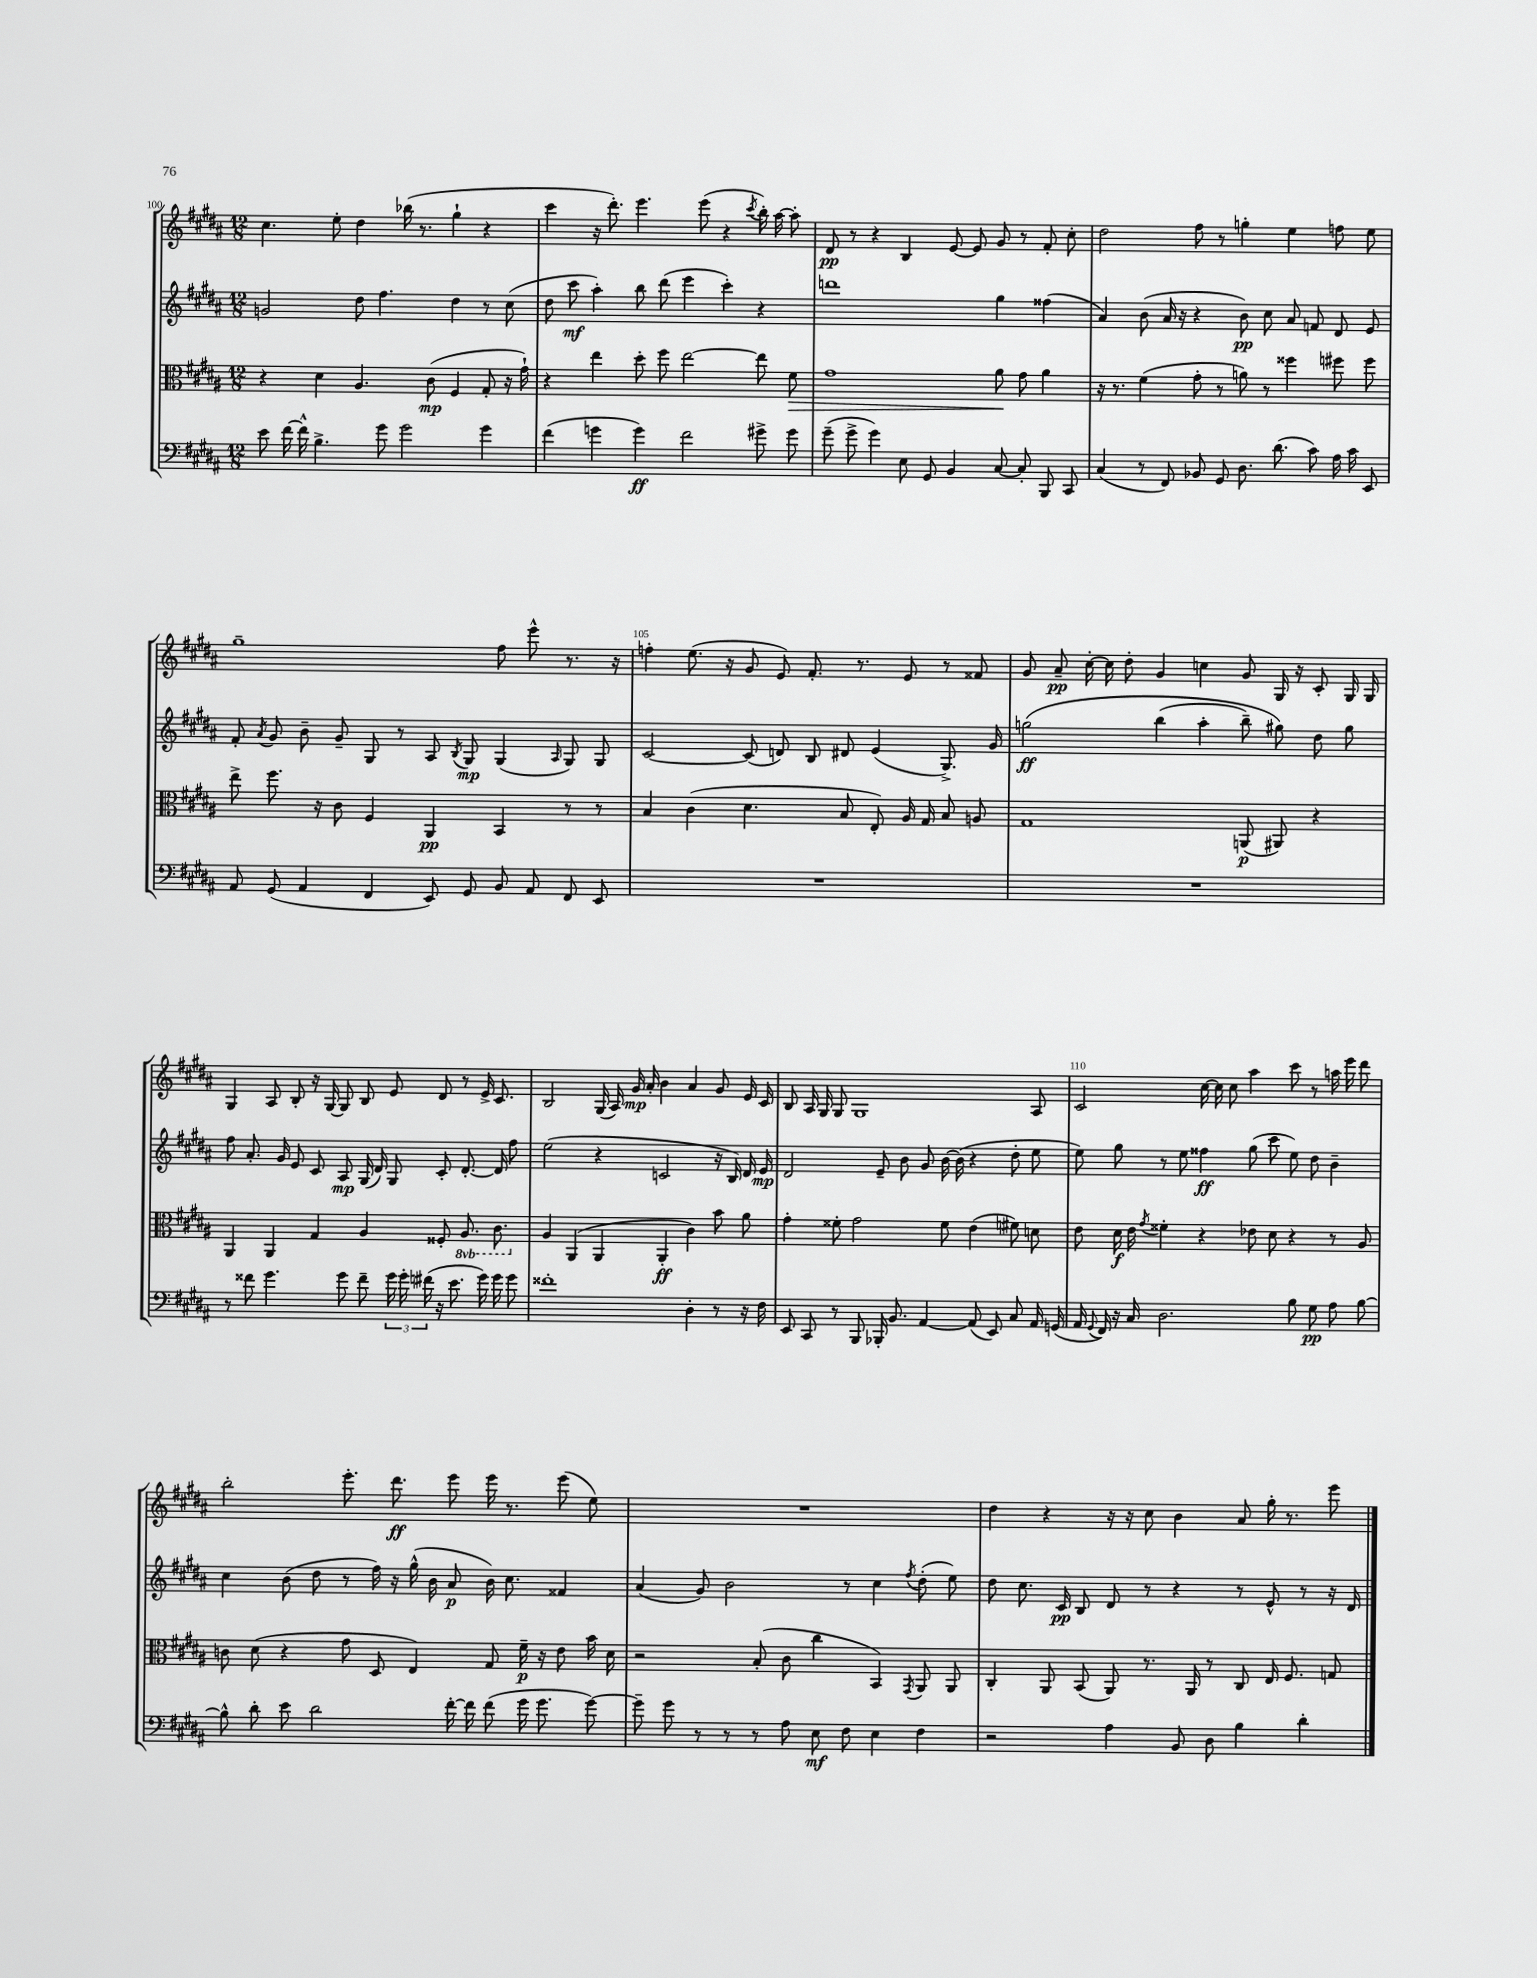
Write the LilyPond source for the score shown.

<<
\new StaffGroup <<
\new Staff = "s0" {
    \clef treble \key b \major \numericTimeSignature \time 12/8
    \autoBeamOff cis''4. e''8-. dis''4 bes''16( r8. gis''4-! r4 |
    cis'''4 r16 dis'''8.-.) e'''4. e'''8( r4 \acciaccatura { cis'''8 } b''16-.) ais''16~ ais''8-. |
    dis'8\pp r8 r4 b4 e'8~ e'8 gis'8 r8 fis'8-. cis''8-. |
    dis''2 fis''8 r8 g''4-. e''4 f''8 e''8 |
    gis''1-- fis''8 e'''8-^ r8. r16 |
    f''4-. e''8.( r16 gis'8 e'8) fis'8.-. r8. e'8 r8 fisis'8 |
    gis'8 ais'8--\pp cis''16~-. cis''16 dis''8-. gis'4 c''4 gis'8 gis16 r16 cis'8-. gis16 gis16 |
    gis4 ais8 b8-. r16 gis16~ gis8 b8 e'8 dis'8 r8 e'16-> cis'8. |
    b2 gis16( ais16) gis'16\mp ais'16-. b'4 ais'4 gis'8 e'16 cis'16 |
    b8 ais16 gis16 gis8 gis1 ais8 |
    cis'2 cis''16~ cis''16 cis''8 ais''4 cis'''8 r8 a''16 e'''16 dis'''8 |
    b''2-. e'''8.-. dis'''8.\ff e'''8 e'''16 r8. e'''8( e''8) |
    R1. |
    dis''4 r4 r16 r16 cis''8 b'4 ais'8 gis''16-. r8. e'''8 \bar "|." |
}
\new Staff = "s1" {
    \clef treble \key b \major \numericTimeSignature \time 12/8
    \autoBeamOff g'2 dis''8 fis''4. dis''4 r8 cis''8( |
    dis''8 cis'''8\mf ais''4-.) b''8 dis'''8( e'''4 cis'''4-.) r4 |
    d'''1 gis''4 fisis''4( |
    ais'4) b'8( ais'16 r16 r4 b'8\pp) cis''8 ais'8 f'8 dis'8 e'8 |
    fis'8-. \acciaccatura { ais'8 } gis'8 b'8-- gis'8-- gis8 r8 ais8 \acciaccatura { b8 } gis8\mp gis4( \grace { ais16 } gis8) gis8 |
    cis'2~ cis'8( d'8) b8 dis'8 e'4( gis8.->) gis'16 |
    g''2\ff\( b''4( ais''4-. b''8--) gis''8\) dis''8 gis''8 |
    fis''8 ais'8.-. gis'16 e'8 cis'8 ais8\mp gis16( dis'16) gis8 cis'8-. dis'8.~-. dis'16 fis''8 |
    e''2( r4 c'2 r16 b16) dis'16 e'16\mp |
    dis'2 e'8-- b'8 gis'8 b'16~ b'16( r4 dis''8-. e''8 |
    e''8) gis''8 r8 e''8 fisis''4\ff gis''8( cis'''8 e''8) dis''8 b'4-- |
    cis''4 b'8( dis''8 r8 fis''16) r16 gis''16-^( b'16 ais'8\p b'16) cis''8. fisis'4 |
    ais'4( gis'8) b'2 r8 cis''4 \acciaccatura { fis''8 } dis''8-.( e''8) |
    dis''8 cis''8. cis'16\pp b8 dis'8 r8 r4 r8 e'8-^ r8 r16 dis'16 \bar "|." |
}
\new Staff = "s2" {
    \clef alto \key b \major \numericTimeSignature \time 12/8 \set Staff.ottavationMarkups = #ottavation-simple-ordinals
    \autoBeamOff r4 dis'4 ais4. cis'8\mp( fis4 gis8-. r16 gis'16-!) |
    r4 e''4 dis''8-. fis''8 e''2~ e''8 fis'8\> |
    gis'1 ais'8\! gis'8 ais'4 |
    r16 r8. fis'4( gis'8-. r8 a'8) r8 fisis''4 fis''8 fis''8 |
    e''8-> fis''8. r16 cis'8 fis4 ais,4\pp b,4 r8 r8 |
    b4 cis'4( dis'4. b8 e8-.) ais16 gis16 b8 a8 |
    gis1 a,8\p( ais,8) r4 |
    ais,4 ais,4 gis4 ais4 fisis8-. \ottava #-1 ais,8. cis8. \ottava #0 |
    ais4 ais,4( ais,4 ais,4-.\ff cis'4) b'8 ais'8 |
    gis'4-. fisis'8-. gis'2 fisis'8 e'4( fis'8) d'8 |
    e'8 dis'16\f e'16 \acciaccatura { gis'8 } fisis'4-. r4 ees'8 dis'8 r4 r8 ais8 |
    c'8 dis'8( r4 gis'8 dis8 e4) gis8 fis'16--\p r16 e'8 b'16 dis'16 |
    r2 b8-.( cis'8 cis''4 b,4) \acciaccatura { gis,8 } ais,8 ais,8 |
    cis4-. ais,8 b,8( ais,8) r8. ais,16 r8 cis8 e16 fis8. g8 \bar "|." |
}
\new Staff = "s3" {
    \clef bass \key b \major \numericTimeSignature \time 12/8
    \autoBeamOff e'8 fis'16~ fis'16-^ b4.-> gis'8 gis'2 gis'4 |
    fis'4( g'4 g'4\ff) fis'2 gis'8-> gis'8 |
    gis'8--( gis'8-> gis'4) e8 gis,8 b,4 cis8~ cis8-. b,,8 cis,8 |
    cis4( r8 fis,8) bes,8 gis,8 dis8. dis'8.( cis'8) ais16 cis'16 e,8 |
    ais,8 gis,8( ais,4 fis,4 e,8) gis,8 b,8 ais,8 fis,8 e,8 |
    R1. |
    R1. |
    r8 fisis'8 gis'4. gis'8 fisis'8-- \tuplet 3/2 { gis'16 gis'16-. fis'16( } r16 e'8. gis'16) gis'16 gis'8 |
    fisis'1-. dis4-. r8 r16 fis16 |
    e,8 cis,8 r8 b,,8 bes,,16-. b,8. ais,4~ ais,8( e,8) cis8 ais,16 g,16( |
    ais,16 \appoggiatura { gis,8 } fis,16) r16 cis16 dis2. b8 gis8\pp ais8 b8~ |
    b8-^ dis'8-. e'8 dis'2 fis'16~-. fis'16 fis'8( gis'16 gis'8. gis'8~) |
    gis'8-- gis'8 r8 r8 r8 ais8 e8\mf fis8 e4 fis4 |
    r2 ais4 b,8 dis8 b4 dis'4-. \bar "|." |
}
>>
>>
\layout { \context { \Score currentBarNumber = #100 \override BarNumber.break-visibility = ##(#f #t #t) barNumberVisibility = #(every-nth-bar-number-visible 5) } }
